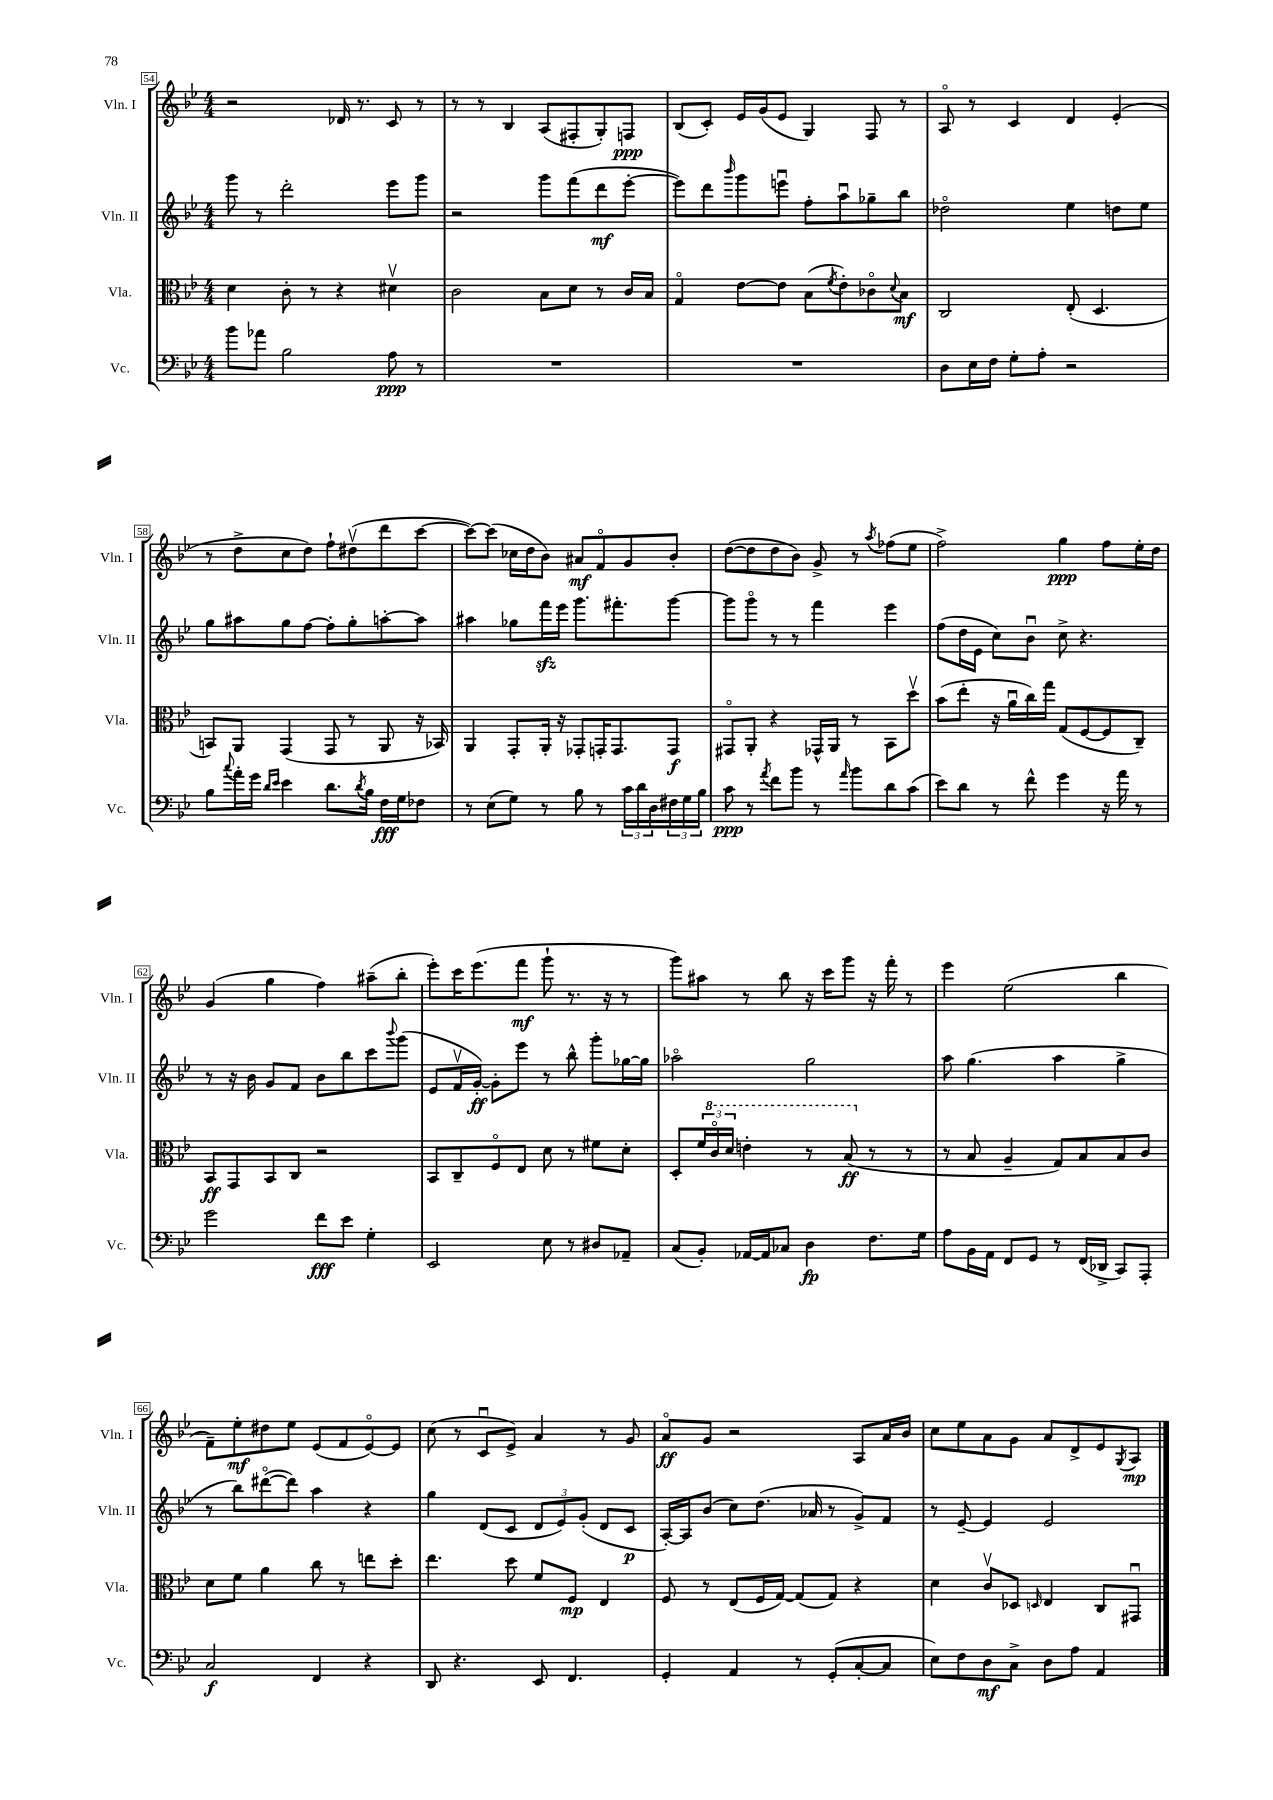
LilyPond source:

<<
\new StaffGroup <<
\new Staff = "s0" \with { instrumentName = "Vln. I" shortInstrumentName = "Vln. I" } {
    \clef treble \key bes \major \numericTimeSignature \time 4/4
    r2 des'16 r8. c'8 r8 |
    r8 r8 bes4 a8( fis8-. g8-.) f8\ppp |
    bes8( c'8-.) ees'16 g'16( ees'8 g4) f8 r8 |
    a8\flageolet r8 c'4 d'4 ees'4-.( |
    r8 d''8-> c''8 d''8) f''8-! dis''8\upbow( d'''8 c'''8~ |
    c'''8~) c'''8( ces''16 d''16 bes'8) ais'8\mf f'8\flageolet g'8 bes'8-. |
    d''8~( d''8 d''8 bes'8) g'8-> r8 \acciaccatura { a''8 } fes''8( ees''8 |
    f''2->) g''4\ppp f''8 ees''16-. d''16 |
    g'4( g''4 f''4) ais''8--( bes''8-. |
    ees'''8-.) c'''16 ees'''8.( f'''8\mf g'''8-! r8. r16 r8 |
    g'''8) ais''8 r8 bes''8 r16 c'''16 g'''8 r16 f'''16-. r8 |
    ees'''4 ees''2( bes''4 |
    f'8--) ees''8-.\mf dis''8 ees''8 ees'8( f'8 ees'8~\flageolet) ees'8 |
    c''8( r8 c'8\downbow ees'8->) a'4 r8 g'8 |
    a'8\flageolet\ff g'8 r2 a8 a'16 bes'16 |
    c''8 ees''8 a'8 g'8 a'8 d'8-> ees'8 \acciaccatura { g8 } a8\mp \bar "|." |
}
\new Staff = "s1" \with { instrumentName = "Vln. II" shortInstrumentName = "Vln. II" } {
    \clef treble \key bes \major \numericTimeSignature \time 4/4
    g'''8 r8 d'''2-. ees'''8 g'''8 |
    r2 g'''8 f'''8( d'''8\mf ees'''8~-. |
    ees'''8) d'''8 \grace { bes'''16 } g'''8 e'''8\downbow f''8-. a''8\downbow ges''8-- bes''8 |
    des''2\flageolet ees''4 d''8 ees''8 |
    g''8 ais''8 g''8 f''8~ f''8-. g''8-. a''8~-. a''8 |
    ais''4 ges''8 f'''16\sfz ees'''16 g'''8. fis'''8.-. g'''8~ |
    g'''8 g'''8\flageolet r8 r8 f'''4 ees'''4 |
    f''8( d''16 ees'16 c''8) bes'8\downbow c''8-> r4. |
    r8 r16 bes'16 g'8 f'8 bes'8 bes''8 c'''8 \appoggiatura { bes'''8 } g'''8( |
    ees'8 f'16\upbow g'16~-.\ff) g'8-. ees'''8 r8 bes''8-^ g'''8-. ges''16~ ges''16 |
    aes''2\flageolet g''2 |
    a''8 g''4.( a''4 g''4-> |
    r8 bes''8) dis'''8~\flageolet( dis'''8) a''4 r4 |
    g''4 d'8( c'8 \tuplet 3/2 { d'8 ees'8) g'8-.( } d'8 c'8\p |
    a16~-.) a16 bes'8( c''8) d''8.( aes'16 r8 g'8->) f'8 |
    r8 ees'8~-- ees'4 ees'2 \bar "|." |
}
\new Staff = "s2" \with { instrumentName = "Vla." shortInstrumentName = "Vla." } {
    \clef alto \key bes \major \numericTimeSignature \time 4/4
    d'4 c'8-. r8 r4 dis'4\upbow |
    c'2 bes8 d'8 r8 c'16 bes16 |
    g4\flageolet ees'8~ ees'8 bes8( \acciaccatura { f'8 } ees'8-.) ces'8\flageolet \appoggiatura { d'8 } bes8\mf |
    c2 ees8-.( d4. |
    b,8) a,8 g,4( g,8 r8 a,8 r16 bes,16) |
    a,4 g,8-. a,16-. r16 ges,8-. g,16-. g,8. g,8\f |
    gis,8\flageolet a,8-. r4 ges,16-^ a,16 r8 bes,8 d''8\upbow |
    bes'8( ees''8-. r16 a'16\downbow c''16) g''16 g8( f8~ f8 c8--) |
    bes,8\ff g,8 bes,8 c8 r2 |
    bes,8 c8-- f8\flageolet ees8 d'8 r8 fis'8 d'8-. |
    d8-. \tuplet 3/2 { f'16 \ottava #1 c''16\flageolet d''16 } e''4-. r8 bes'8\ff( \ottava #0 r8 r8 |
    r8 bes8 a4-- g8) bes8 bes8 c'8 |
    d'8 f'8 a'4 c''8 r8 e''8 d''8-. |
    ees''4. d''8 f'8 f8\mp ees4 |
    f8 r8 ees8( f16 g16~) g8( g8) r4 |
    d'4 c'8\upbow des8 \grace { d16 } ees4 c8 gis,8\downbow \bar "|." |
}
\new Staff = "s3" \with { instrumentName = "Vc." shortInstrumentName = "Vc." } {
    \clef bass \key bes \major \numericTimeSignature \time 4/4
    bes'8 aes'8 bes2 a8\ppp r8 |
    R1 |
    R1 |
    d8 ees16 f16 g8-. a8-. r2 |
    bes8 \appoggiatura { c''8 } a'16-. g'16 \grace { d'16 ees'16 } ees'4 d'8. \acciaccatura { d'8 } bes16 f16\fff g16 fes8 |
    r8 ees8( g8) r8 bes8 r8 \tuplet 3/2 { c'16 d'16 d16 } \tuplet 3/2 { fis16 g16 bes16 } |
    c'8\ppp r8 \acciaccatura { a'8 } f'8 bes'8 r8 \grace { a'16 } bes'8 d'8 c'8( |
    ees'8) d'8 r8 f'8-^ g'4 r16 a'16 r8 |
    g'2 f'8\fff ees'8 g4-. |
    ees,2 ees8 r8 dis8 aes,8-- |
    c8( bes,8-.) aes,16~ aes,16 ces8 d4\fp f8. g16 |
    a8 bes,16 a,16 f,8 g,8 r8 f,16( des,16-> c,8) a,,8-. |
    c2\f f,4 r4 |
    d,8 r4. ees,8 f,4. |
    g,4-. a,4 r8 g,8-.( c8~-. c8 |
    ees8) f8 d8\mf c8-> d8 a8 a,4 \bar "|." |
}
>>
>>
\layout { \context { \Score currentBarNumber = #54 \override BarNumber.stencil = #(make-stencil-boxer 0.1 0.3 ly:text-interface::print) } }
